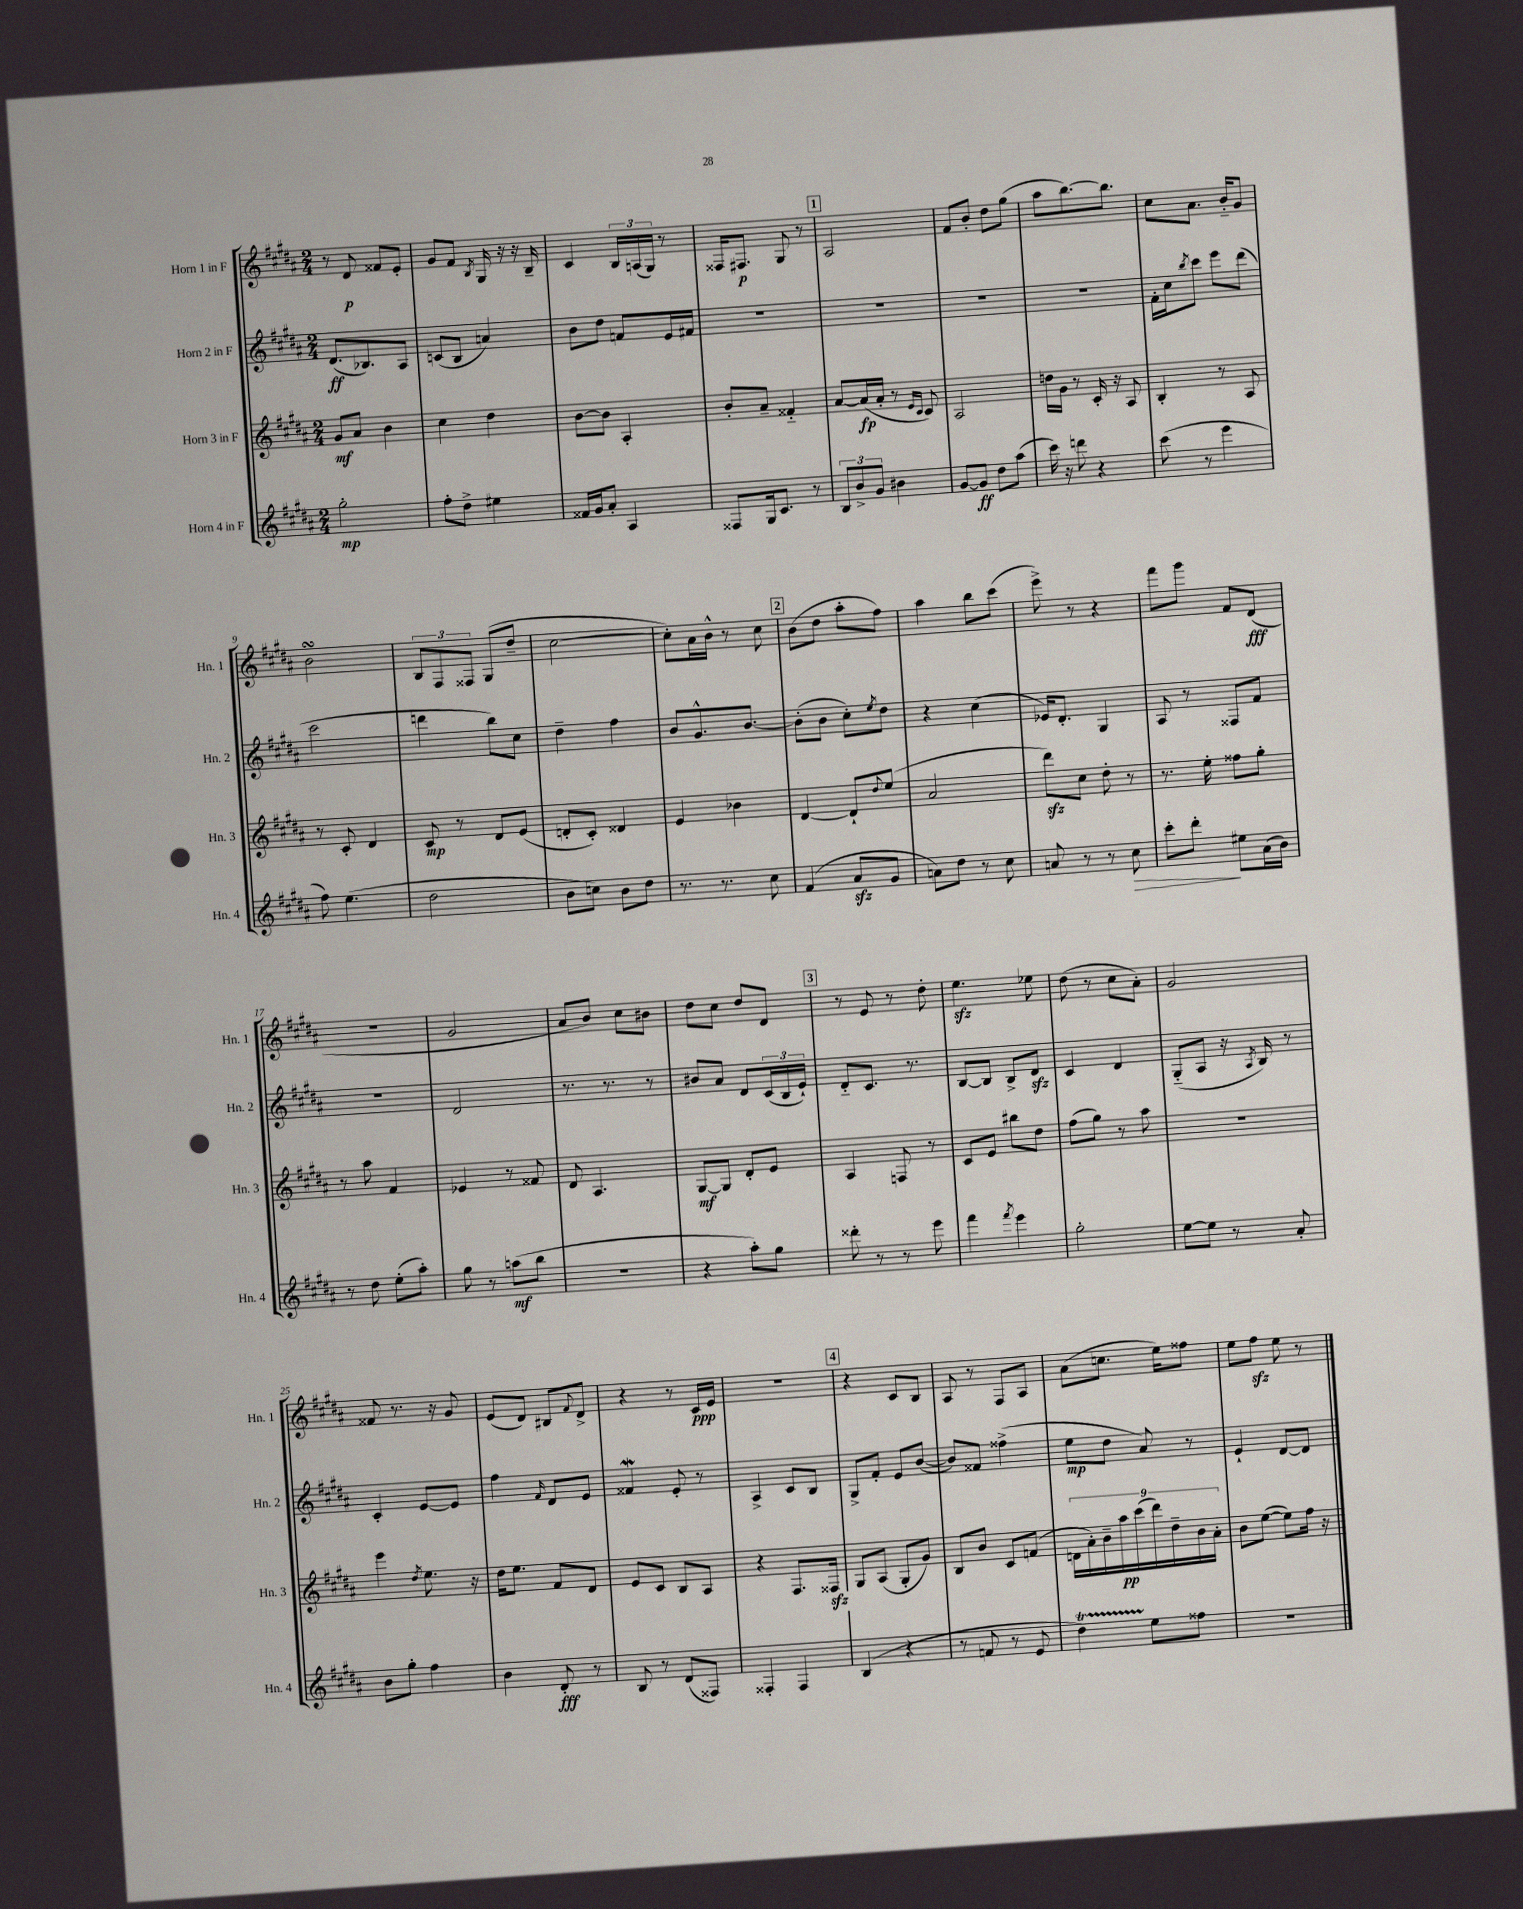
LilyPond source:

<<
\new StaffGroup <<
\new Staff = "s0" \with { instrumentName = "Horn 1 in F" shortInstrumentName = "Hn. 1" } {
    \clef treble \key b \major \numericTimeSignature \time 2/4
    r8 dis'8\p fisis'8 e'8-. |
    gis'8 fis'8 \acciaccatura { b8 } gis16 r16 r16 b16-- |
    cis'4 \tuplet 3/2 { b16 a16( gis16) } r8 |
    fisis16 fis8.\p gis8 r8 |
    \mark \markup { \box "1" } ais2 |
    fis'8 b'8-. dis''8 gis''8( |
    ais''8 b''8.~) b''8. |
    cis''8 ais'8. b'16-_ gis'8 |
    b'2\turn |
    \tuplet 3/2 { b8 fis8 fisis8 } gis8( dis''8-- |
    cis''2~ |
    cis''8-.) ais'16 b'16-^ r8 cis''8 |
    \mark \markup { \box "2" } b'8( dis''8 ais''8-. fis''8) |
    ais''4 b''8 cis'''8( |
    e'''8->) r8 r4 |
    fis'''8 gis'''8 fis'8 dis'8\fff( |
    R2 |
    gis'2 |
    ais'8 b'8) cis''8 bis'8 |
    dis''8 cis''8 dis''8 dis'8 |
    \mark \markup { \box "3" } r8 e'8 r8 dis''8-. |
    e''4.\sfz ees''8 |
    dis''8( r8 cis''8 ais'8-.) |
    gis'2 |
    fisis'8 r8. r16 gis'8 |
    e'8( dis'8) bis8 \appoggiatura { fis'8 } dis'8-> |
    r4 r8 cis'16\ppp e'16 |
    r2 |
    \mark \markup { \box "4" } r4 cis'8 b8 |
    ais8 r8 fis8 ais8 |
    ais'8( c''8. e''16) fisis''8 |
    e''8 fis''8\sfz e''8 r8 \bar "|." |
}
\new Staff = "s1" \with { instrumentName = "Horn 2 in F" shortInstrumentName = "Hn. 2" } {
    \clef treble \key b \major \numericTimeSignature \time 2/4
    dis'8.\ff( bes8.) ais8 |
    c'8( b8 a'4) |
    b'8 dis''8 f'8 e'16 fis'16 |
    R2 |
    \mark \markup { \box "1" } R2 |
    R2 |
    R2 |
    fis'16-. cis''16 \acciaccatura { b''8 } cis'''8 e'''8 dis'''8( |
    cis'''2 |
    d'''4 b''8) cis''8 |
    dis''4-- fis''4 |
    b'8 gis'8.-^ b'8.~ |
    \mark \markup { \box "2" } b'8-.( b'8 cis''8-.) \acciaccatura { e''8 } dis''8 |
    r4 cis''4( |
    ees'16) dis'8.-. gis4 |
    ais8 r8 fisis8 fis'8 |
    R2 |
    dis'2 |
    r8. r8. r8 |
    bis'8 ais'8 dis'8 \tuplet 3/2 { cis'16( b16 e'16-!) } |
    \mark \markup { \box "3" } dis'8-_ cis'8. r8. |
    b8~ b8 b8-> dis'8\sfz |
    cis'4 dis'4 |
    gis8-_( ais8 r16 \acciaccatura { ais8 } b16) r8 |
    cis'4-. e'8~ e'8 |
    fis''4 \grace { fis'16 } dis'8 e'8 |
    fisis'4\mordent e'8-. r8 |
    ais4-> cis'8 b8 |
    \mark \markup { \box "4" } gis8-> fis'8-. e'8 b'8~( |
    b'8) fisis'8 fisis''4->( |
    e''8\mp dis''8 ais'8) r8 |
    e'4-! dis'8~ dis'8 \bar "|." |
}
\new Staff = "s2" \with { instrumentName = "Horn 3 in F" shortInstrumentName = "Hn. 3" } {
    \clef treble \key b \major \numericTimeSignature \time 2/4
    gis'8\mf ais'8 b'4 |
    cis''4 dis''4 |
    b'8~ b'8 ais4-. |
    b'8-. ais'8-- fisis'4-_ |
    \mark \markup { \box "1" } ais'8~ ais'16\fp( ais'16-. r8 \grace { e'16 cis'16 } cis'8) |
    ais2 |
    d''16 gis'16 r8 cis'16-. r16 ais8 |
    b4-. r8 ais8 |
    r8 cis'8-. dis'4 |
    cis'8\mp r8 dis'8 e'8( |
    d'8-. cis'8-.) disis'4 |
    e'4 bes'4 |
    \mark \markup { \box "2" } dis'4~ dis'8-! \appoggiatura { dis''8 } e''8( |
    ais'2 |
    dis'''8\sfz) cis''8 dis''8-. r8 |
    r8. e''16-. fisis''8 gis''8-. |
    r8 ais''8 fis'4 |
    ees'4 r8 fisis'8 |
    dis'8 ais4. |
    gis8~\mf gis8 dis'8-. e'8 |
    \mark \markup { \box "3" } ais4 f8 r8 |
    cis'8 e'8 bis''8 dis''8 |
    fis''8( gis''8) r8 ais''8 |
    R2 |
    e'''4 \acciaccatura { dis''8 } e''8. r16 |
    dis''16 e''8. fis'8 dis'8 |
    e'8 cis'8 b8 ais8 |
    r4 fis8. fisis16\sfz |
    \mark \markup { \box "4" } gis8 ais8( gis8-. gis'8) |
    b8 b'8 cis'8 f'8( |
    \tuplet 9/8 { d'16 ais'16-.) b'16-- ais''16\pp cis'''16( dis'''16) dis''16-- b'16 ais'16-. } |
    b'8 e''8~( e''8) fis''16 r16 \bar "|." |
}
\new Staff = "s3" \with { instrumentName = "Horn 4 in F" shortInstrumentName = "Hn. 4" } {
    \clef treble \key b \major \numericTimeSignature \time 2/4
    gis''2-.\mp |
    fis''8-. dis''8-> eis''4 |
    fisis'16 gis'16 ais'8-. ais4 |
    fisis8 gis16 cis'8. r8 |
    \mark \markup { \box "1" } \tuplet 3/2 { b8 b'8-> gis'8 } bis'4 |
    gis'8~ gis'8\ff dis''8 ais''8( |
    cis'''16) r16 d'''8 r4 |
    cis'''8( r8 e'''4 |
    fis''8) e''4.( |
    dis''2 |
    b'8 c''8) b'8 dis''8 |
    r8. r8. cis''8 |
    \mark \markup { \box "2" } fis'4( ais'8\sfz gis'8 |
    a'8) dis''8 r8 cis''8 |
    a'8 r8 r8 cis''8\> |
    cis'''8-. dis'''8-.\! eis''8 ais'16( b'16) |
    r8 dis''8 e''8-.( ais''8-.) |
    gis''8 r8 a''8\mf( b''8 |
    R2 |
    r4 ais''8-.) gis''8 |
    \mark \markup { \box "3" } disis'''8-. r8 r8 e'''8 |
    fis'''4 \acciaccatura { fis'''8 } e'''4 |
    gis''2-. |
    e''8~ e''8 r8 ais'8-. |
    b'8 gis''8-. fis''4 |
    b'4 dis'8-.\fff r8 |
    b8 r8 dis'8( fisis8) |
    fisis4-. fisis4 |
    \mark \markup { \box "4" } b4( r4 |
    r8 f'8 r8 e'8 |
    dis''4\startTrillSpan) e''8\stopTrillSpan fisis''8 |
    R2 \bar "|." |
}
>>
>>
